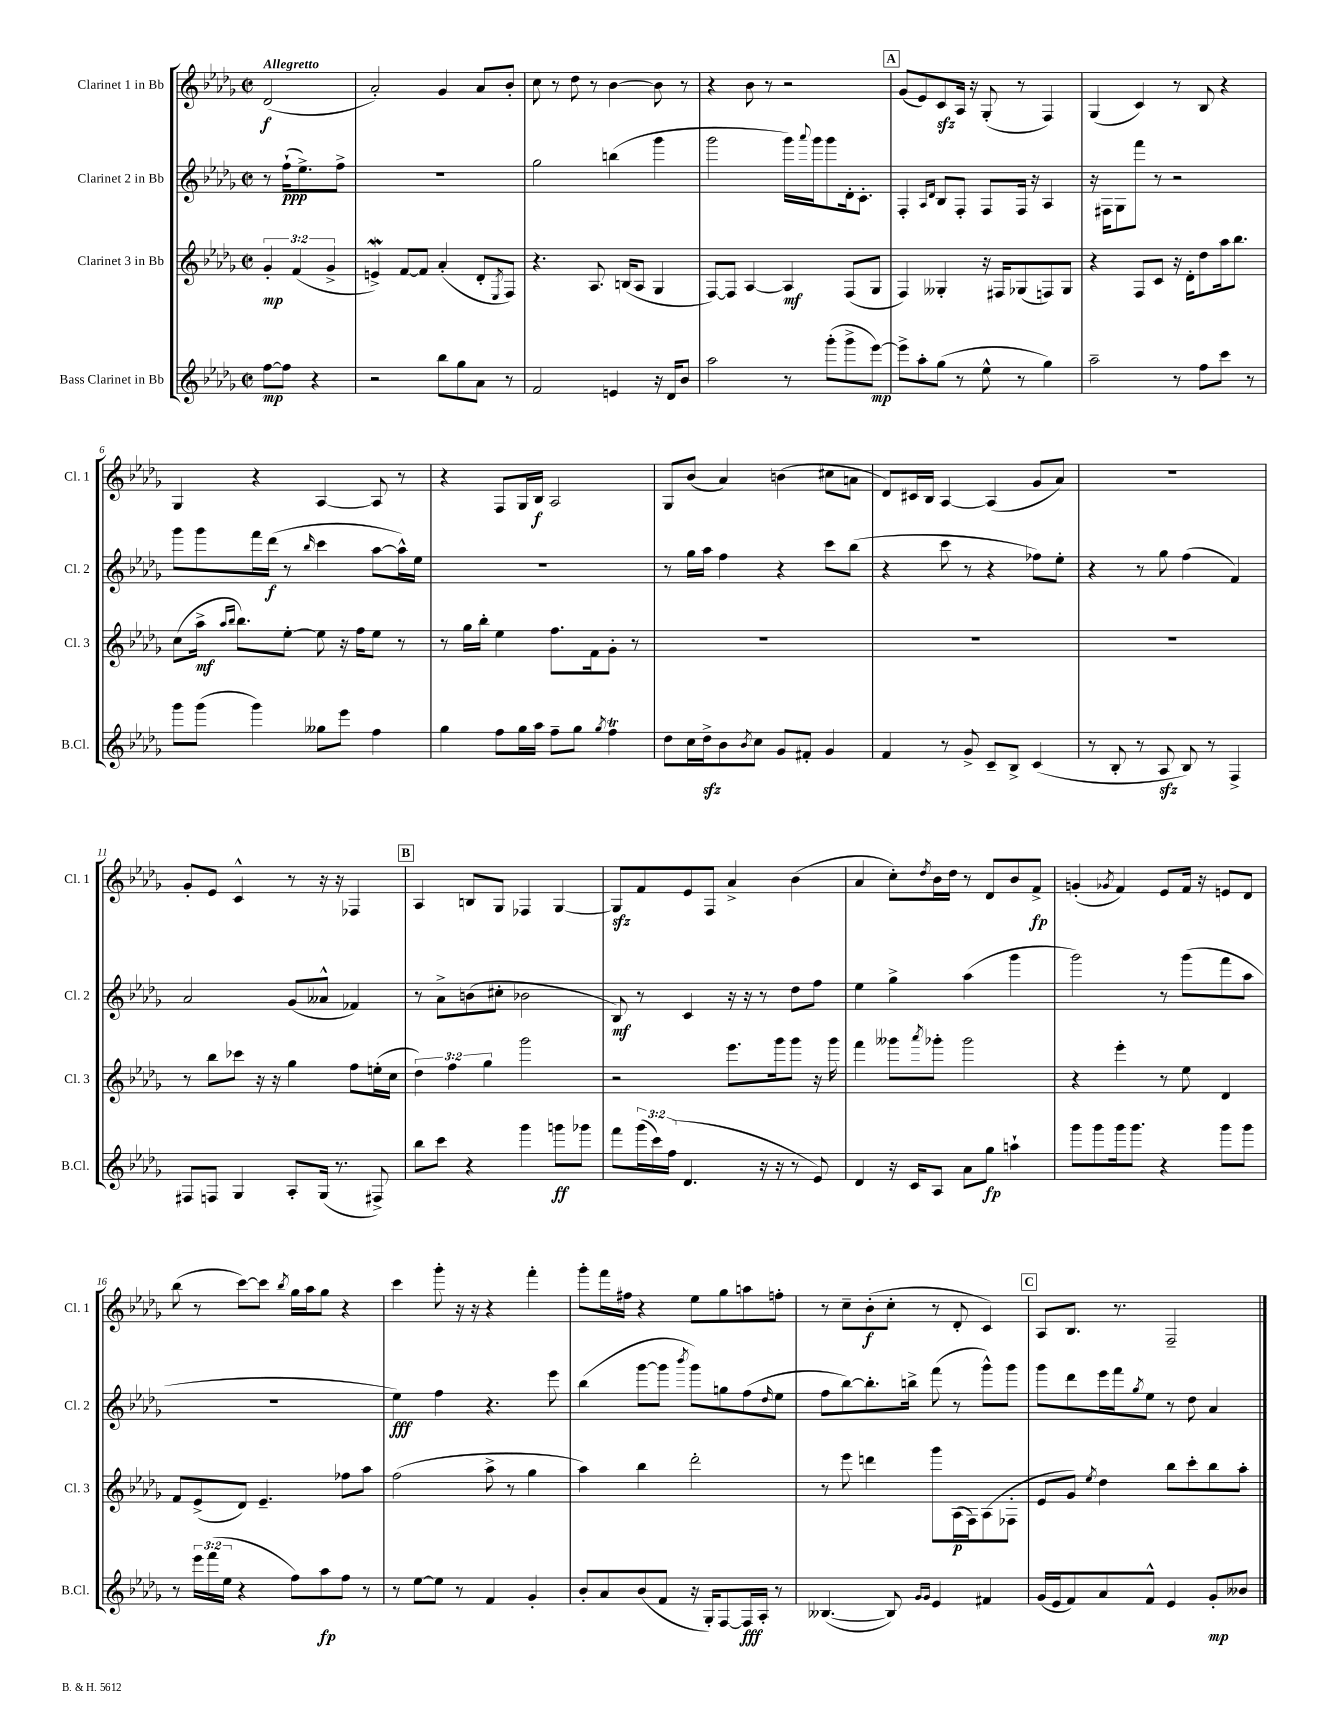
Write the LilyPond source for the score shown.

<<
\new StaffGroup <<
\new Staff = "s0" \with { instrumentName = "Clarinet 1 in Bb" shortInstrumentName = "Cl. 1" } {
    \clef treble \key des \major \defaultTimeSignature \time 2/2 \partial 2 \tempo "Allegretto"
    des'2\f( |
    aes'2-.) ges'4 aes'8 bes'8-. |
    c''8 r8 des''8 r8 bes'4~ bes'8 r8 |
    r4 bes'8 r8 r2 |
    \mark \markup { \box "A" } ges'8( ees'8) c'8\sfz aes16 r16 ges8-.( r8 f4) |
    ges4( c'4) r8 bes8 r4 |
    ges4 r4 aes4~ aes8 r8 |
    r4 f8 ges16 bes16\f aes2 |
    ges8 bes'8( aes'4) b'4( cis''8 a'8 |
    des'8) cis'16 bes16 aes4~ aes4( ges'8 aes'8) |
    R1 |
    ges'8-. ees'8 c'4-^ r8 r16 r16 fes4 |
    \mark \markup { \box "B" } aes4 b8 ges8 fes4 ges4~ |
    ges8\sfz f'8 ees'8 f8 aes'4-> bes'4( |
    aes'4 c''8-.) \acciaccatura { des''8 } bes'16 des''16 r8 des'8 bes'8 f'8->\fp |
    g'4-.( \acciaccatura { ges'8 } f'4) ees'8 f'16 r16 e'8 des'8 |
    bes''8( r8 c'''8~) c'''8 \acciaccatura { bes''8 } ges''16 aes''16 ges''8 r4 |
    c'''4 ges'''8-. r16 r16 r4 f'''4-. |
    ges'''8-. f'''16 fis''16 r4 ees''8 ges''8 a''8 f''8-. |
    r8 c''8-- bes'8-.\f( c''8-. r8 des'8-. c'4) |
    \mark \markup { \box "C" } aes8 bes8. r8. f2-- \bar "|." |
}
\new Staff = "s1" \with { instrumentName = "Clarinet 2 in Bb" shortInstrumentName = "Cl. 2" } {
    \clef treble \key des \major \defaultTimeSignature \time 2/2 \partial 2
    r8 f''16-!\ppp( ees''8.->) f''8-> |
    R1 |
    ges''2 b''4( ges'''4 |
    ges'''2 ges'''16) \appoggiatura { aes'''8 } ges'''16 ges'''8 des'16-. c'8.-. |
    \mark \markup { \box "A" } f4-. \grace { aes16 des'16 } bes8 f8-. f8 f16 r16 aes4 |
    r16 fis16 ges8 f'''8 r8 r2 |
    ges'''8 ges'''8 f'''16 des'''16\f( r8 \grace { bes''16 } c'''4 aes''8~ aes''16-^) ees''16 |
    R1 |
    r8 ges''16 aes''16 f''4 r4 c'''8 bes''8( |
    r4 c'''8 r8 r4 fes''8) ees''8-. |
    r4 r8 ges''8 f''4( f'4) |
    aes'2 ges'8( aeses'8-^ fes'4) |
    \mark \markup { \box "B" } r8 aes'8-> b'8( cis''8-. bes'2 |
    bes8\mf) r8 c'4 r16 r16 r8 des''8 f''8 |
    ees''4 ges''4-> aes''4( ges'''4 |
    ges'''2) r8 ges'''8( f'''8 aes''8 |
    R1 |
    ees''4\fff) f''4 r4. ees'''8 |
    bes''4( ges'''8~ ges'''8 \acciaccatura { bes'''8 } ges'''8) g''8 f''8( \grace { des''16 } ees''8 |
    f''8 bes''8~) bes''8.-. b''16-> f'''8( r8 ges'''8-^) ges'''8 |
    \mark \markup { \box "C" } ges'''8 des'''8 ees'''16 f'''16 \acciaccatura { ges''8 } ees''8 r8 des''8 aes'4 \bar "|." |
}
\new Staff = "s2" \with { instrumentName = "Clarinet 3 in Bb" shortInstrumentName = "Cl. 3" } {
    \clef treble \key des \major \defaultTimeSignature \time 2/2 \override Staff.TupletNumber.text = #tuplet-number::calc-fraction-text \partial 2
    \tuplet 3/2 { ges'4-.\mp f'4( ges'4-> } |
    e'4->\mordent) f'8~ f'8 aes'4-.( des'8-. \acciaccatura { ees8 } f8) |
    r4. aes8. b16( aes8 ges4 |
    f8~) f8 aes4~ aes4\mf f8( ges8 |
    \mark \markup { \box "A" } f4) geses4-. r16 fis16 ges8( f8) ges8 |
    r4 f8 c'8 r16 des'16-. des''8 aes''16 bes''8. |
    c''8( aes''16->\mf \grace { aes''16 bes''16 } bes''8.) ees''8~-. ees''8 r16 f''16 ees''8 r8 |
    r8 ges''16 bes''16-. ees''4 f''8. f'16 ges'8-. r8 |
    R1 |
    R1 |
    R1 |
    r8 bes''8 ces'''8 r16 r16 ges''4 f''8 e''16-.( c''16 |
    \mark \markup { \box "B" } \tuplet 3/2 { des''4) f''4 ges''4 } ges'''2 |
    r2 ees'''8. ges'''16 ges'''8 r16 ges'''16 |
    f'''4 geses'''8 \acciaccatura { aes'''8 } ges'''8-. ges'''2 |
    r4 ees'''4-. r8 ees''8 des'4 |
    f'8 ees'8->( des'8) ees'4.-- fes''8 aes''8 |
    f''2( aes''8-> r8 ges''4 |
    aes''4) bes''4 des'''2-. |
    r8 ees'''8 d'''4 ges'''8 aes16\p( f16) aes8( fes8-. |
    \mark \markup { \box "C" } ees'8 ges'8) \acciaccatura { ees''8 } des''4 bes''8 c'''8-. bes''8 aes''8-. \bar "|." |
}
\new Staff = "s3" \with { instrumentName = "Bass Clarinet in Bb" shortInstrumentName = "B.Cl." } {
    \clef treble \key des \major \defaultTimeSignature \time 2/2 \override Staff.TupletNumber.text = #tuplet-number::calc-fraction-text \partial 2
    f''8~\mp f''8 r4 |
    r2 bes''8 ges''8 aes'8 r8 |
    f'2 e'4 r16 des'16 bes'8 |
    aes''2 r8 ges'''8-.( ges'''8-> ees'''8~\mp) |
    \mark \markup { \box "A" } ees'''8-> aes''8-. ges''8( r8 ees''8-^ r8 ges''4) |
    aes''2-- r8 f''8 c'''8 r8 |
    ges'''8 ges'''8( ges'''4) geses''8 ees'''8 f''4 |
    ges''4 f''8 ges''16 aes''16 f''8-- ges''8 \acciaccatura { ges''8 } f''4\trill |
    des''8 c''16 des''16->\sfz bes'8 \acciaccatura { bes'8 } c''8 ges'8 fis'8-. ges'4 |
    f'4 r8 ges'8-> c'8-- bes8-> c'4( |
    r8 bes8-. r8 aes8\sfz bes8) r8 f4-> |
    fis8 f8 ges4 aes8-. ges16( r8. fis8->) |
    \mark \markup { \box "B" } bes''8 c'''8 r4 ges'''4 g'''8\ff ges'''8 |
    f'''8 \tuplet 3/2 { ges'''16( c'''16) f''16( } des'4. r16 r16 r8 ees'8) |
    des'4 r16 c'16 aes8 aes'8 ges''8\fp a''4-! |
    ges'''8 ges'''8 ges'''16 ges'''8. r4 ges'''8 ges'''8 |
    r8 \tuplet 3/2 { ees'''16 f'''16( ees''16 } r4 f''8) aes''8\fp f''8 r8 |
    r8 ees''8~ ees''8 r8 f'4 ges'4-. |
    bes'8-. aes'8 bes'8( f'8 r16 ges16-.) f8~ f16\fff aes16-. r8 |
    beses4.~( beses8) \grace { ges'16 ges'16 } ees'4 fis'4 |
    \mark \markup { \box "C" } ges'16( ees'16 f'8) aes'8 f'8-^ ees'4 ges'8-.\mp beses'8 \bar "|." |
}
>>
>>
